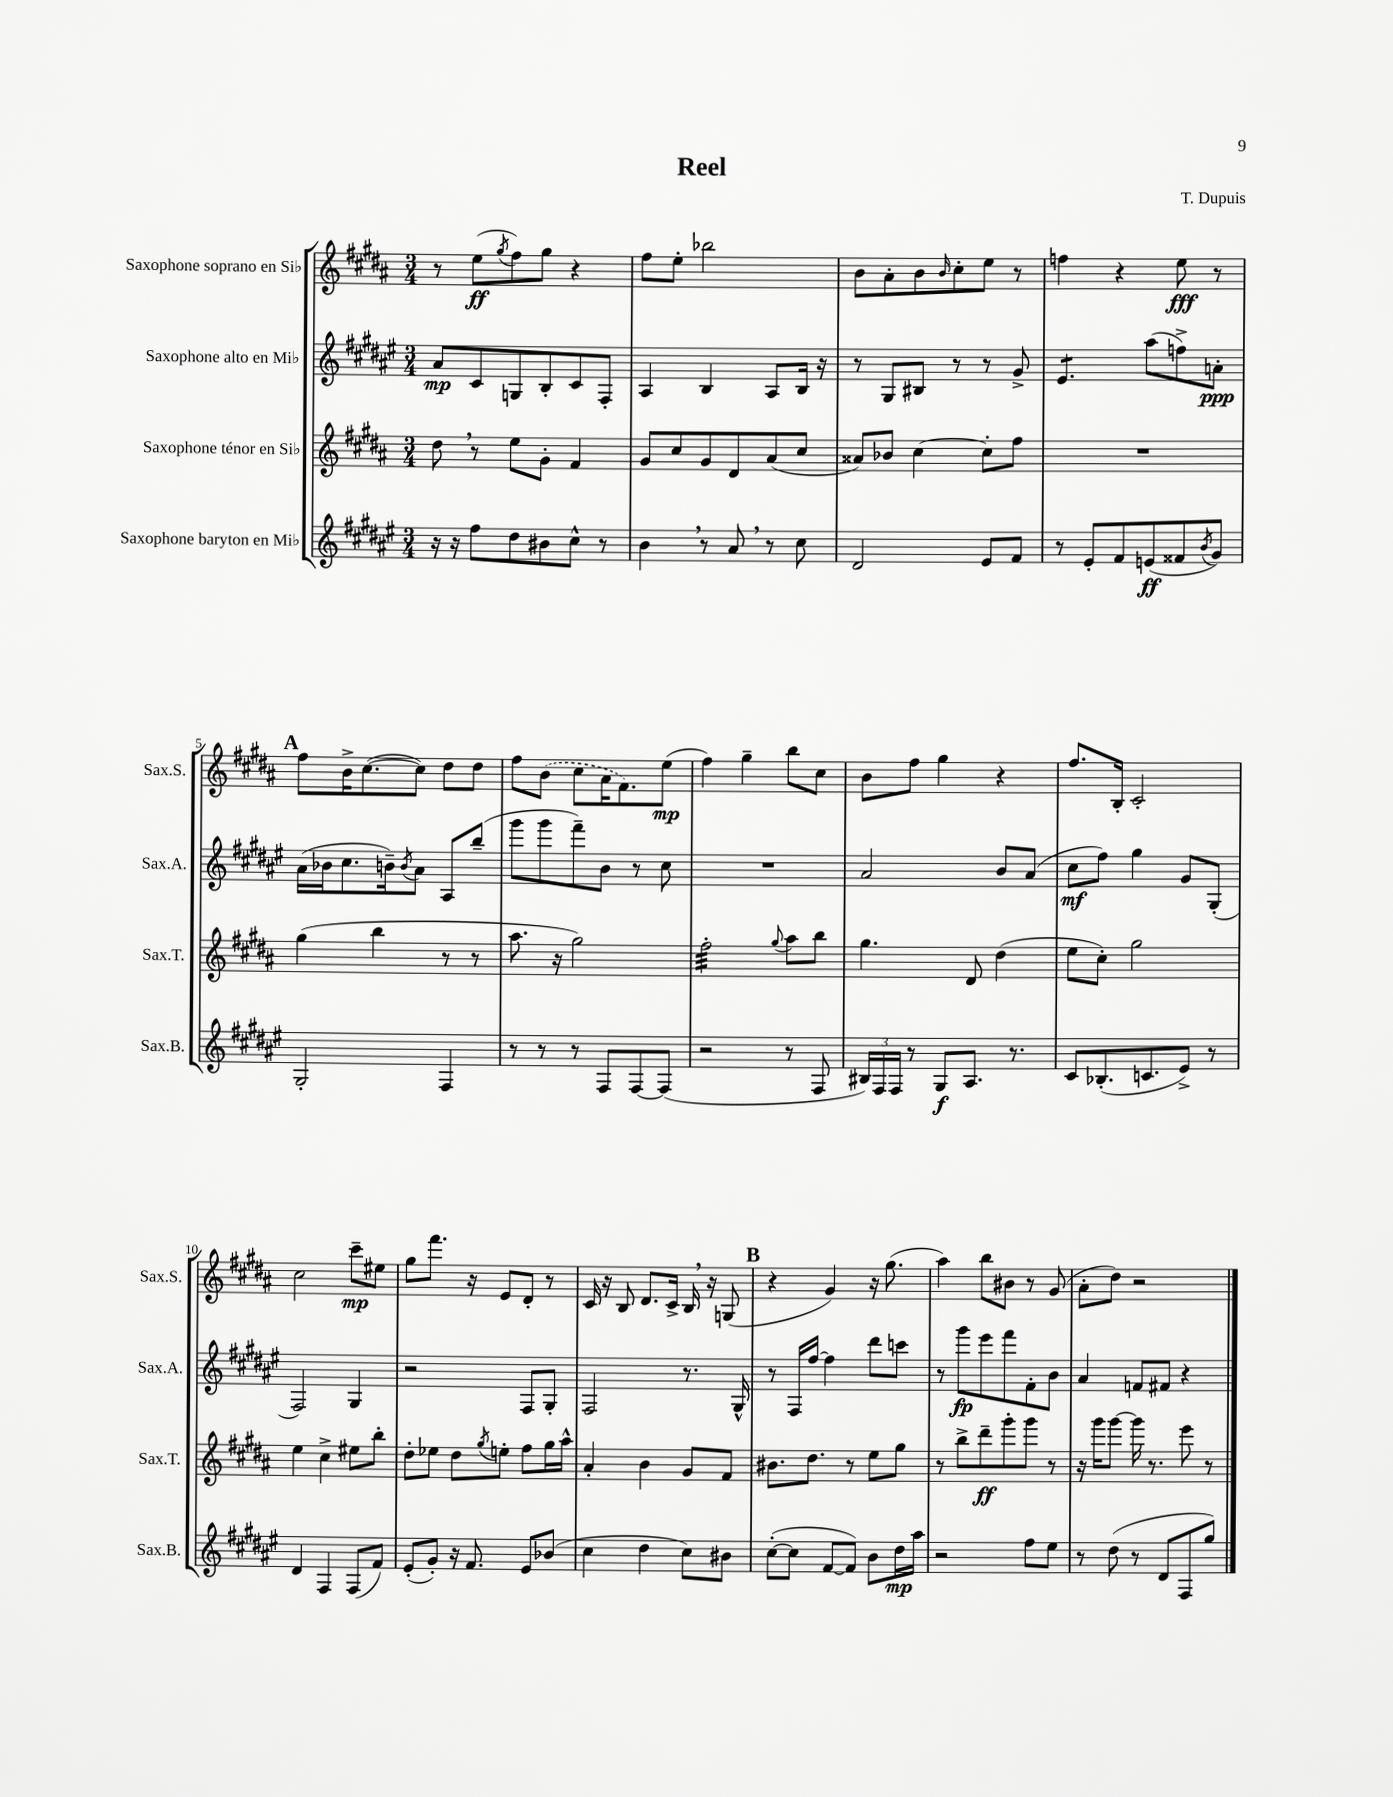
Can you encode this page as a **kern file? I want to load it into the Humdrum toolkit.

**kern	**kern	**kern	**kern
*staff4	*staff3	*staff2	*staff1
*clefG2	*clefG2	*clefG2	*clefG2
*k[f#c#g#d#a#e#]	*k[f#c#g#d#a#]	*k[f#c#g#d#a#e#]	*k[f#c#g#d#a#]
*M3/4	*M3/4	*M3/4	*M3/4
16r	8dd#	8a#	8r
16r	.	.	.
8ff#	8r	8c#	(8ee
.	.	.	8qgg#
8dd#	8ee	8G	8ff#)
8b#	8g#'	8B'	8gg#
8cc#^^	4f#	8c#	4r
8r	.	8F#'	.
=	=	=	=
4b	8g#	4A#	8ff#
.	8cc#	.	8ee'
8r	8g#	4B	2bb-
8a#	8d#	.	.
8r	(8a#	8A#	.
8cc#	8cc#	16B	.
.	.	16r	.
=	=	=	=
2d#	8a##)	8r	8b
.	8b-	8G#	8a#'
.	[4cc#	8B#	8b
.	.	.	16qqb
.	.	8r	8cc#'
8e#	8cc#']	8r	8ee
8f#	8ff#	8g#^	8r
=	=	=	=
8r	2.r	4.e#	4ff
8e#'	.	.	.
8f#	.	.	4r
(8e	.	(8aa#	.
8f##	.	8ff^)	8ee
8qb	.	.	.
8g#)	.	8a'	8r
=	=	=	=
2G#'	(4gg#	(16a#	8ff#
.	.	16b-	.
.	.	8.cc#	16b^
.	.	.	([8.cc#
.	4bb	.	.
.	.	16b~)	.
.	.	8qb	.
.	.	8a#	8cc#])
4F#	8r	8A#	8dd#
.	8r	(8bb~	8dd#
=	=	=	=
8r	8.aa#	8ggg#	8ff#
8r	.	8ggg#	(8b
.	16r	.	.
8r	2gg#)	8fff#~)	8cc#
8F#	.	8b	16a#
.	.	.	8.f#)
[8F#	.	8r	.
(8F#]	.	8cc#	(8ee
=	=	=	=
2r	2ff#'	2.r	4ff#)
.	.	.	4gg#~
.	8qqgg#	.	.
8r	8aa#	.	8bb
8F#	8bb	.	8cc#
=	=	=	=
24B#)	4.gg#	2a#	8b
24F#	.	.	.
24F#	.	.	.
8r	.	.	8ff#
8G#	.	.	4gg#
8.A#	8d#	.	.
.	(4dd#	8b	4r
8.r	.	.	.
.	.	(8a#	.
=	=	=	=
8c#	8ee	8cc#	8.ff#
(8.B-'	8cc#')	8ff#)	.
.	.	.	16B'
.	2gg#	4gg#	2c#'
8.c	.	.	.
8e#^)	.	8g#	.
8r	.	(8G#'	.
=	=	=	=
4d#	4ee	2F#)	2cc#
4F#	4cc#^	.	.
(8F#	8ee#	4G#	8ccc#~
8f#)	8bb'	.	8ee#
=	=	=	=
(8e#'	8dd#'	2r	8gg#
8g#')	8ee-	.	8.fff#
16r	8dd#	.	.
8.f#	.	.	16r
.	8qgg#	.	.
.	8ee'	.	8e
8e#	8ff#	8F#	8d#'
(8b-	16gg#	8G#'	8r
.	16aa#^^	.	.
=	=	=	=
4cc#	4a#'	2F#	16c#
.	.	.	16r
.	.	.	8B
4dd#	4b	.	8.d#
.	.	.	16c#^
8cc#)	8g#	8.r	16B
.	.	.	16r
8b#	8f#	.	(8G
.	.	16G#^^	.
=	=	=	=
([8cc#'	8.b#	8r	4r
8cc#]	.	16F#	.
.	8.dd#	[16ff#	.
[8f#	.	4ff#]	4g#)
8f#])	8r	.	.
8b	8ee	8ddd#	16r
.	.	.	(8.gg#
16dd#	8gg#	8ccc	.
16aa#	.	.	.
=	=	=	=
2r	8r	8r	4aa#)
.	8bb^	8ggg#	.
.	8ddd#~	8eee#	8bb
.	8ggg#'	8fff#	8b#
8ff#	8ggg#	8f#'	8r
8ee#	8r	8b	(8g#
=	=	=	=
8r	16r	4a#	8a#'
.	16ggg#	.	.
(8dd#	[8ggg#	.	8dd#)
8r	16ggg#]	8f	2r
.	8.r	.	.
8d#	.	8f#	.
8F#	8eee	4r	.
8gg#)	8r	.	.
==	==	==	==
*-	*-	*-	*-
